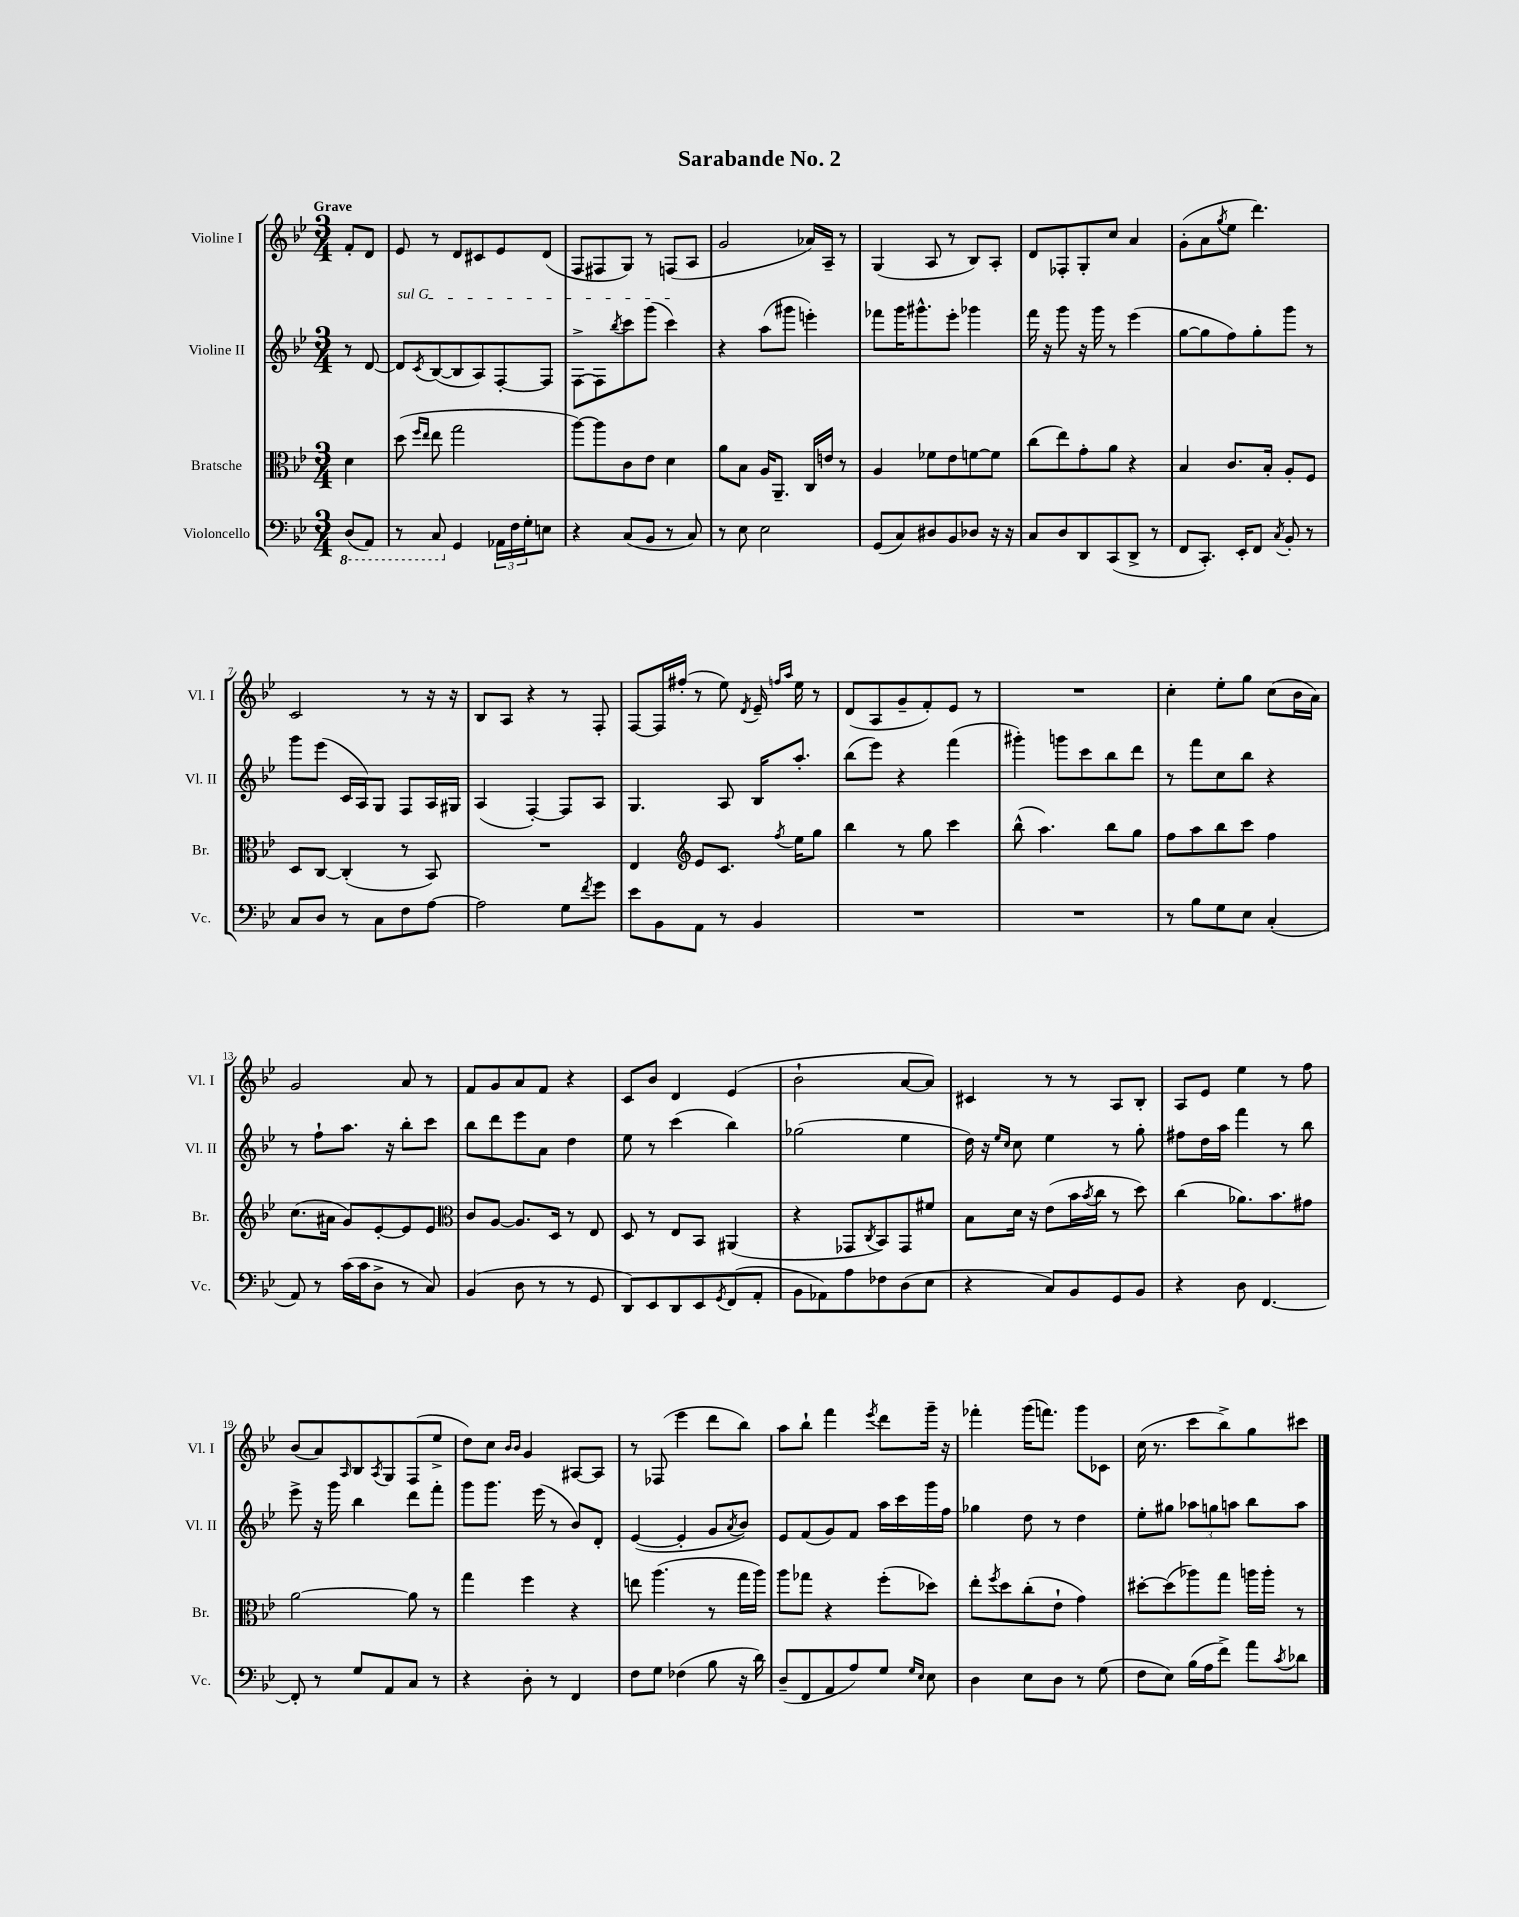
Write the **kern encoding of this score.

**kern	**kern	**kern	**kern
*staff4	*staff3	*staff2	*staff1
*clefF4	*clefC3	*clefG2	*clefG2
*k[b-e-]	*k[b-e-]	*k[b-e-]	*k[b-e-]
*M3/4	*M3/4	*M3/4	*M3/4
(8DD	4d	8r	8f'
8AAA)	.	[8d	8d
=	=	=	=
8r	(8dd	8d]	8e-
.	16qqff	.	.
.	16qqee-	8qc	.
8CC	8ee-	([8B-	8r
4GG	2gg	8B-]	8d
.	.	8A)	8c#
24AA-	.	[8F'	8e-
24F	.	.	.
24G'	.	.	.
8E	.	8F]	(8d
=	=	=	=
4r	[8aa)	[8F^	8F
.	8aa]	8F]	8F#
.	.	8qbb-	.
(8C	8c	8ccc	8G)
8BB-	8e-	(8ggg	8r
8r	4d	4ccc)	(8F
8C)	.	.	8A
=	=	=	=
8r	8a	4r	2g
8E-	8B-	.	.
2E-	16A	(8aa	.
.	8.AA~	.	.
.	.	8ggg#	.
.	16C	4eee')	16a-)
.	16e	.	16A~
.	8r	.	8r
=	=	=	=
(8GG	4A	8fff-	(4G
8C)	.	16ggg	.
.	.	8.ggg#^^	.
8D#	8f-	.	8A
8BB-	8e-	8eee-'	8r
8D-	[8f	4ggg-	8B-)
16r	8f]	.	8A'
16r	.	.	.
=	=	=	=
8C	(8cc	16fff	8d
.	.	16r	.
8D	8ee-)	8ggg	8F-'
8DD	8g'	16r	8G'
.	.	16ggg	.
(8CC	8a	8r	8cc
8DD^	4r	(4eee-	4a
8r	.	.	.
=	=	=	=
8FF	4B-	[8gg	(8g'
8.CC')	.	8gg]	8a
.	.	.	8qgg
.	8.c	8ff)	8ee-
16EE-'	.	.	.
8FF	.	8gg'	4.ddd)
.	16B-'	.	.
8qC	.	.	.
8BB-'	8A'	8ggg	.
8r	8F	8r	.
=	=	=	=
8C	8D	8ggg	2c
8D	[8C	(8eee-	.
8r	(4C']	16c	.
.	.	16A)	.
8C	.	8G	.
8F	8r	8F	8r
[8A	8BB-)	16A	16r
.	.	16G#	16r
=	=	=	=
2A]	2.r	(4A	8B-
.	.	.	8A
.	.	[4F')	4r
8G	.	8F]	8r
8qf	.	.	.
8g	.	8A	8F'
=	=	=	=
8e-	4E-	4.G	[8F
8BB-	.	.	16F]
.	.	.	(16ff#'
*	*clefG2	*	*
8AA	8e-	.	8r
8r	8.c	8A	8ee-)
.	.	.	8qd
4BB-	.	16B-	16e-~
.	.	.	16qqff
.	8qff	.	16qqaa
.	16ee-	8.aa'	16ee-
.	8gg	.	8r
=	=	=	=
2.r	4bb-	(8bb-	(8d
.	.	8eee-)	8A
.	8r	4r	8g~
.	8gg	.	8f')
.	4ccc	(4fff	8e-
.	.	.	8r
=	=	=	=
2.r	(8bb-^^	4ggg#')	2.r
.	4.aa)	.	.
.	.	8ggg	.
.	.	8ccc	.
.	8bb-	8bb-	.
.	8gg	8ddd	.
=	=	=	=
8r	8ff	8r	4cc'
8B-	8aa	8fff	.
8G	8bb-	8cc	8ee-'
8E-	8ccc	8bb-	8gg
(4C'	4ff	4r	(8cc
.	.	.	16b-
.	.	.	16a)
=	=	=	=
8AA)	(8.cc	8r	2g
8r	.	8ff`	.
.	16a#	.	.
(16c	8g)	8.aa	.
16c	.	.	.
8D^	[8e-'	.	.
.	.	16r	.
8r	8e-]	8bb-'	8a
8C)	8e-	8ccc	8r
=	=	=	=
*	*clefC3	*	*
(4BB-	8c	8bb-	8f
.	[8A	8ddd	8g
8D	8.A]	8eee-	8a
8r	.	8a	8f
.	16D	.	.
8r	8r	4dd	4r
8GG	8E-	.	.
=	=	=	=
8DD)	8D	8ee-	8c
8EE-	8r	8r	8b-
8DD	8E-	(4ccc	4d
8EE-	8BB-	.	.
8qGG	.	.	.
(8FF	(4AA#	4bb-)	(4e-
8AA'	.	.	.
=	=	=	=
8BB-	4r	(2gg-	2b-`
8AA-)	.	.	.
8A	8GG-	.	.
.	8qC	.	.
8F-	8BB-)	.	.
(8D	8GG-	4ee-	[8a
8E-	8f#	.	8a])
=	=	=	=
4r	8B-	16dd)	4c#
.	.	16r	.
.	.	16qqee-	.
.	.	16qqcc	.
.	16d	8cc	.
.	16r	.	.
8C)	(8e-	4ee-	8r
8BB-	16b-	.	8r
.	8qb-	.	.
.	16cc	.	.
8GG	8r	8r	8A
8BB-	8dd)	8gg'	8B-'
=	=	=	=
4r	(4cc	8ff#	8A
.	.	16dd	8e-
.	.	16aa	.
8D	8.a-)	4fff	4ee-
[4.FF	.	.	.
.	8.b-	.	.
.	.	8r	8r
.	8g#	8bb-	8ff
=	=	=	=
8FF']	[2a	8eee-^	(8b-
8r	.	16r	8a)
.	.	16ggg	.
.	.	.	16qqA
8G	.	4bb-	8B-
.	.	.	8qA
8AA	.	.	8G
8C	8a]	8ddd	(8F
8r	8r	8fff'	8ee-^
=	=	=	=
4r	4gg	8ggg	8dd)
.	.	8.ggg	8cc
.	.	.	16qqb-
.	.	.	16qqb-
8D'	4ff	.	4g
.	.	(16eee-	.
8r	.	8r	.
4FF	4r	8b-)	[8A#
.	.	8d'	8A#]
=	=	=	=
8F	8ee	([4e-	8r
8G	(4.aa	.	(8F-
(4F-	.	4e-']	4eee-
8B-	8r	8g	8ddd
.	.	8qa	.
16r	16gg	8b-)	8bb-)
16d)	16aa)	.	.
=	=	=	=
(8D~	8aa	8e-	8aa
8FF	8gg-	(8f	8bb-`
8AA	4r	8g)	4fff
8A)	.	8f	.
.	.	.	8qeee-
8G	(8ff'	16aa	8ddd
.	.	16ccc	.
16qqG	.	.	.
16qqE-	.	.	.
8E-	8dd-)	16ggg	16ggg~
.	.	16ff	16r
=	=	=	=
4D	8ee-'	4gg-	4fff-'
.	8qff	.	.
.	8dd	.	.
8E-	(8cc'	8dd	(16ggg
.	.	.	8.fff)
8D	8e-`	8r	.
8r	4g)	4dd	8ggg
(8G	.	.	8c-
=	=	=	=
8F	[8dd#'	8ee-'	(16cc
.	.	.	8.r
8E-)	(8dd#]	8gg#	.
(16B-	8aa-)	12aa-	8ccc
16A	.	.	.
.	.	12gg	.
8f^)	8gg	.	8bb-^)
.	.	12aa	.
8a	16aa	8bb-	8gg
.	16aa'	.	.
8qc	.	.	.
8d-	8r	8aa	8ccc#
==	==	==	==
*-	*-	*-	*-
